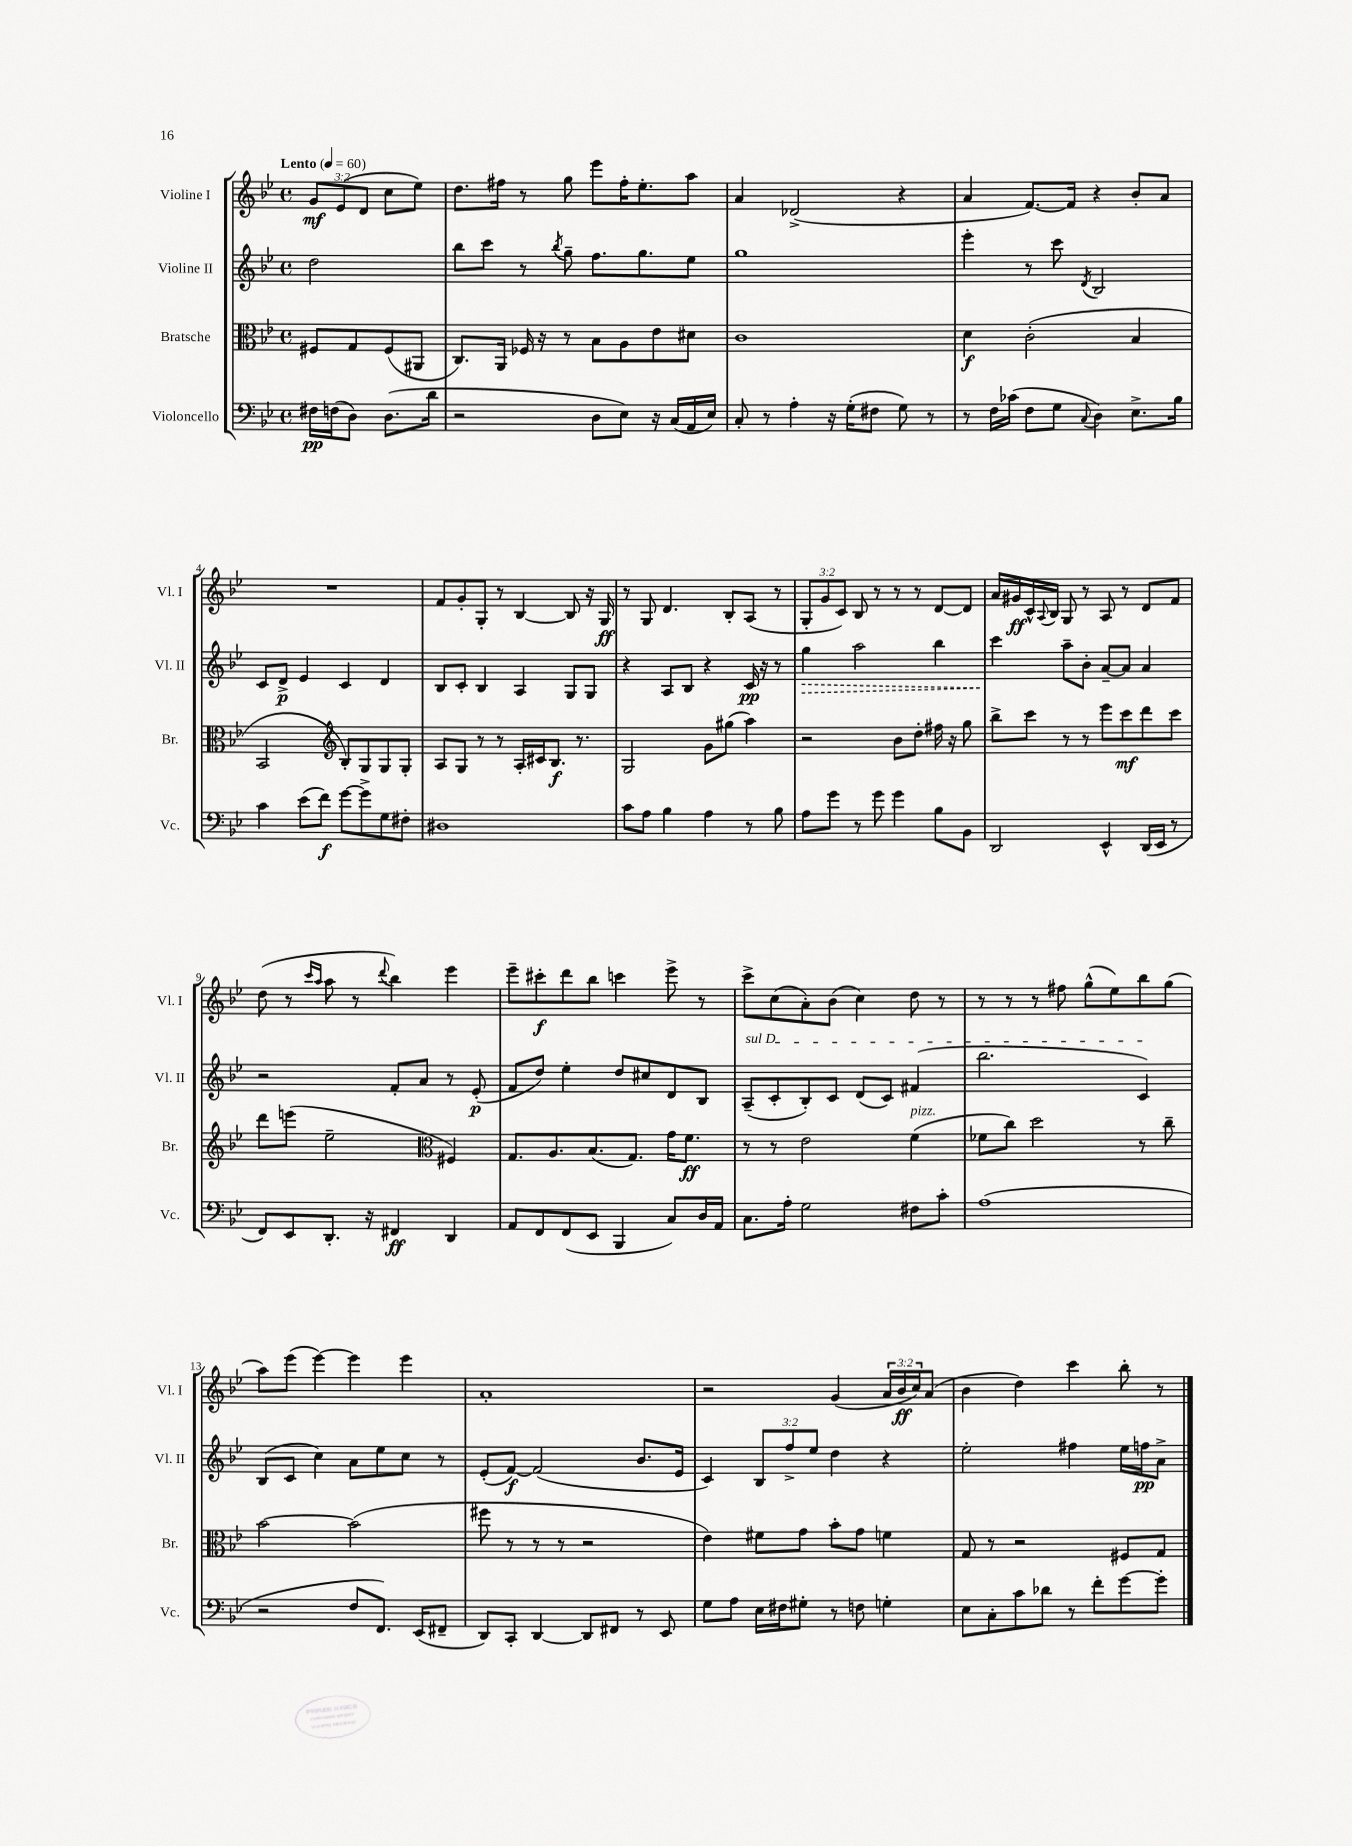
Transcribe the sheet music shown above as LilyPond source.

<<
\new StaffGroup <<
\new Staff = "s0" \with { instrumentName = "Violine I" shortInstrumentName = "Vl. I" } {
    \clef treble \key bes \major \defaultTimeSignature \time 4/4 \override Staff.TupletNumber.text = #tuplet-number::calc-fraction-text \partial 2 \tempo "Lento" 4 = 60
    \tuplet 3/2 { g'8\mf ees'8( d'8 } c''8 ees''8) |
    d''8. fis''16 r8 g''8 ees'''8 fis''16-. ees''8.-. a''8 |
    a'4 des'2->( r4 |
    a'4 f'8.~) f'16 r4 bes'8-. a'8 |
    R1 |
    f'8 g'8-. g8-. r8 bes4~ bes8 r16 g16\ff |
    r8 g8 d'4. bes8-. a8( r8 |
    \tuplet 3/2 { g8-. g'8 c'8) } bes8 r8 r8 r8 d'8~ d'8 |
    a'16 gis'16\ff c'16-^ \appoggiatura { a8 } bes16 g8 r8 a8 r8 d'8 f'8 |
    d''8( r8 \grace { c'''16 a''16 } a''8 r8 \appoggiatura { d'''8 } bes''4) ees'''4 |
    ees'''8-- cis'''8-.\f d'''8 bes''8 c'''4 ees'''8-> r8 |
    c'''8-> c''8( a'8-.) bes'8( c''4) d''8 r8 |
    r8 r8 r8 fis''8 g''8-^( ees''8) bes''8 g''8( |
    a''8) ees'''8( ees'''4~) ees'''4 ees'''4 |
    a'1-. |
    r2 g'4( \tuplet 3/2 { a'16 bes'16\ff c''16) } a'8( |
    bes'4 d''4) c'''4 bes''8-. r8 \bar "|." |
}
\new Staff = "s1" \with { instrumentName = "Violine II" shortInstrumentName = "Vl. II" } {
    \clef treble \key bes \major \defaultTimeSignature \time 4/4 \override Staff.TupletNumber.text = #tuplet-number::calc-fraction-text \partial 2
    d''2 |
    bes''8 c'''8 r8 \acciaccatura { bes''8 } g''8-- f''8. g''8. ees''8 |
    g''1 |
    ees'''4-. r8 c'''8 \acciaccatura { d'8 } bes2 |
    c'8 d'8->\p ees'4 c'4 d'4 |
    bes8 c'8-. bes4 a4 g8 g8 |
    r4 a8 bes8 r4 c'16\pp r16 r8 |
    \once \override Hairpin.style = #'dashed-line g''4\> a''2 bes''4 |
    c'''4\! a''8-- bes'8-. a'8~-- a'8 a'4 |
    r2 f'8-. a'8 r8 ees'8-.\p( |
    f'8 d''8) ees''4-. d''8 cis''8 d'8 bes8 |
    \once \override TextSpanner.bound-details.left.text = \markup { \italic "sul D" } a8--\startTextSpan( c'8-. bes8-.) c'8 d'8( c'8) fis'4( |
    bes''2. c'4\stopTextSpan) |
    bes8( c'8 c''4) a'8 ees''8 c''8 r8 |
    ees'8-.( f'8~\f) f'2( bes'8. ees'16 |
    c'4) \tuplet 3/2 { bes8 f''8-> ees''8 } d''4 r4 |
    ees''2-. fis''4 ees''16 f''16\pp a'8-> \bar "|." |
}
\new Staff = "s2" \with { instrumentName = "Bratsche" shortInstrumentName = "Br." } {
    \clef alto \key bes \major \defaultTimeSignature \time 4/4 \partial 2
    fis8 g8 fis8( ais,8 |
    c8.) a,16 fes16 r16 r8 bes8 a8 ees'8 dis'8 |
    c'1 |
    d'4\f c'2-.( bes4 |
    bes,2 \clef treble bes8-.) g8 g8 g8-. |
    a8 g8 r8 r8 a16-. cis'16 bes8.\f r8. |
    g2 g'8 gis''8( a''4) |
    r2 bes'8 d''8-. fis''16 r16 g''8 |
    bes''8-> c'''8 r8 r8 ees'''8 c'''8\mf d'''8 c'''8 |
    d'''8 e'''8( ees''2-- \clef alto fis4) |
    g8. a8. bes8.( g8.) g'16 f'8.\ff |
    r8 r8 ees'2 f'4^\markup { \italic "pizz." }( |
    fes'8 c''8) d''2 r8 c''8-- |
    bes'2~ bes'2( |
    fis''8 r8 r8 r8 r2 |
    ees'4) fis'8 g'8 bes'8-. g'8 f'4 |
    g8 r8 r2 fis8 g8 \bar "|." |
}
\new Staff = "s3" \with { instrumentName = "Violoncello" shortInstrumentName = "Vc." } {
    \clef bass \key bes \major \defaultTimeSignature \time 4/4 \partial 2
    fis16\pp f16( d8) d8.( d'16 |
    r2 d8 ees8) r16 c16( a,16 ees16) |
    c8-. r8 a4-. r16 g16-.( fis8 g8) r8 |
    r8 f16 ces'16( f8 g8 \appoggiatura { c8 } d4) ees8.-> bes16 |
    c'4 ees'8( f'8\f) g'8~ g'8-> g8 fis8-. |
    dis1 |
    c'8 a8 bes4 a4 r8 bes8 |
    a8 g'8 r8 g'8 g'4 bes8 bes,8 |
    d,2 ees,4-^ d,16( ees,16 r8 |
    f,8) ees,8 d,8.-. r16 fis,4\ff d,4 |
    a,8 f,8 f,8( ees,8 bes,,4 c8) d16 a,16 |
    c8. a16-. g2 fis8 c'8-. |
    a1( |
    r2 f8 f,8.) ees,16( fis,8-- |
    d,8) c,8-. d,4~ d,8 fis,8 r8 ees,8 |
    g8 a8 ees16 fis16 gis8-. r8 f8 g4-. |
    ees8 c8-. c'8 des'8 r8 f'8-. g'8~ g'8-. \bar "|." |
}
>>
>>
